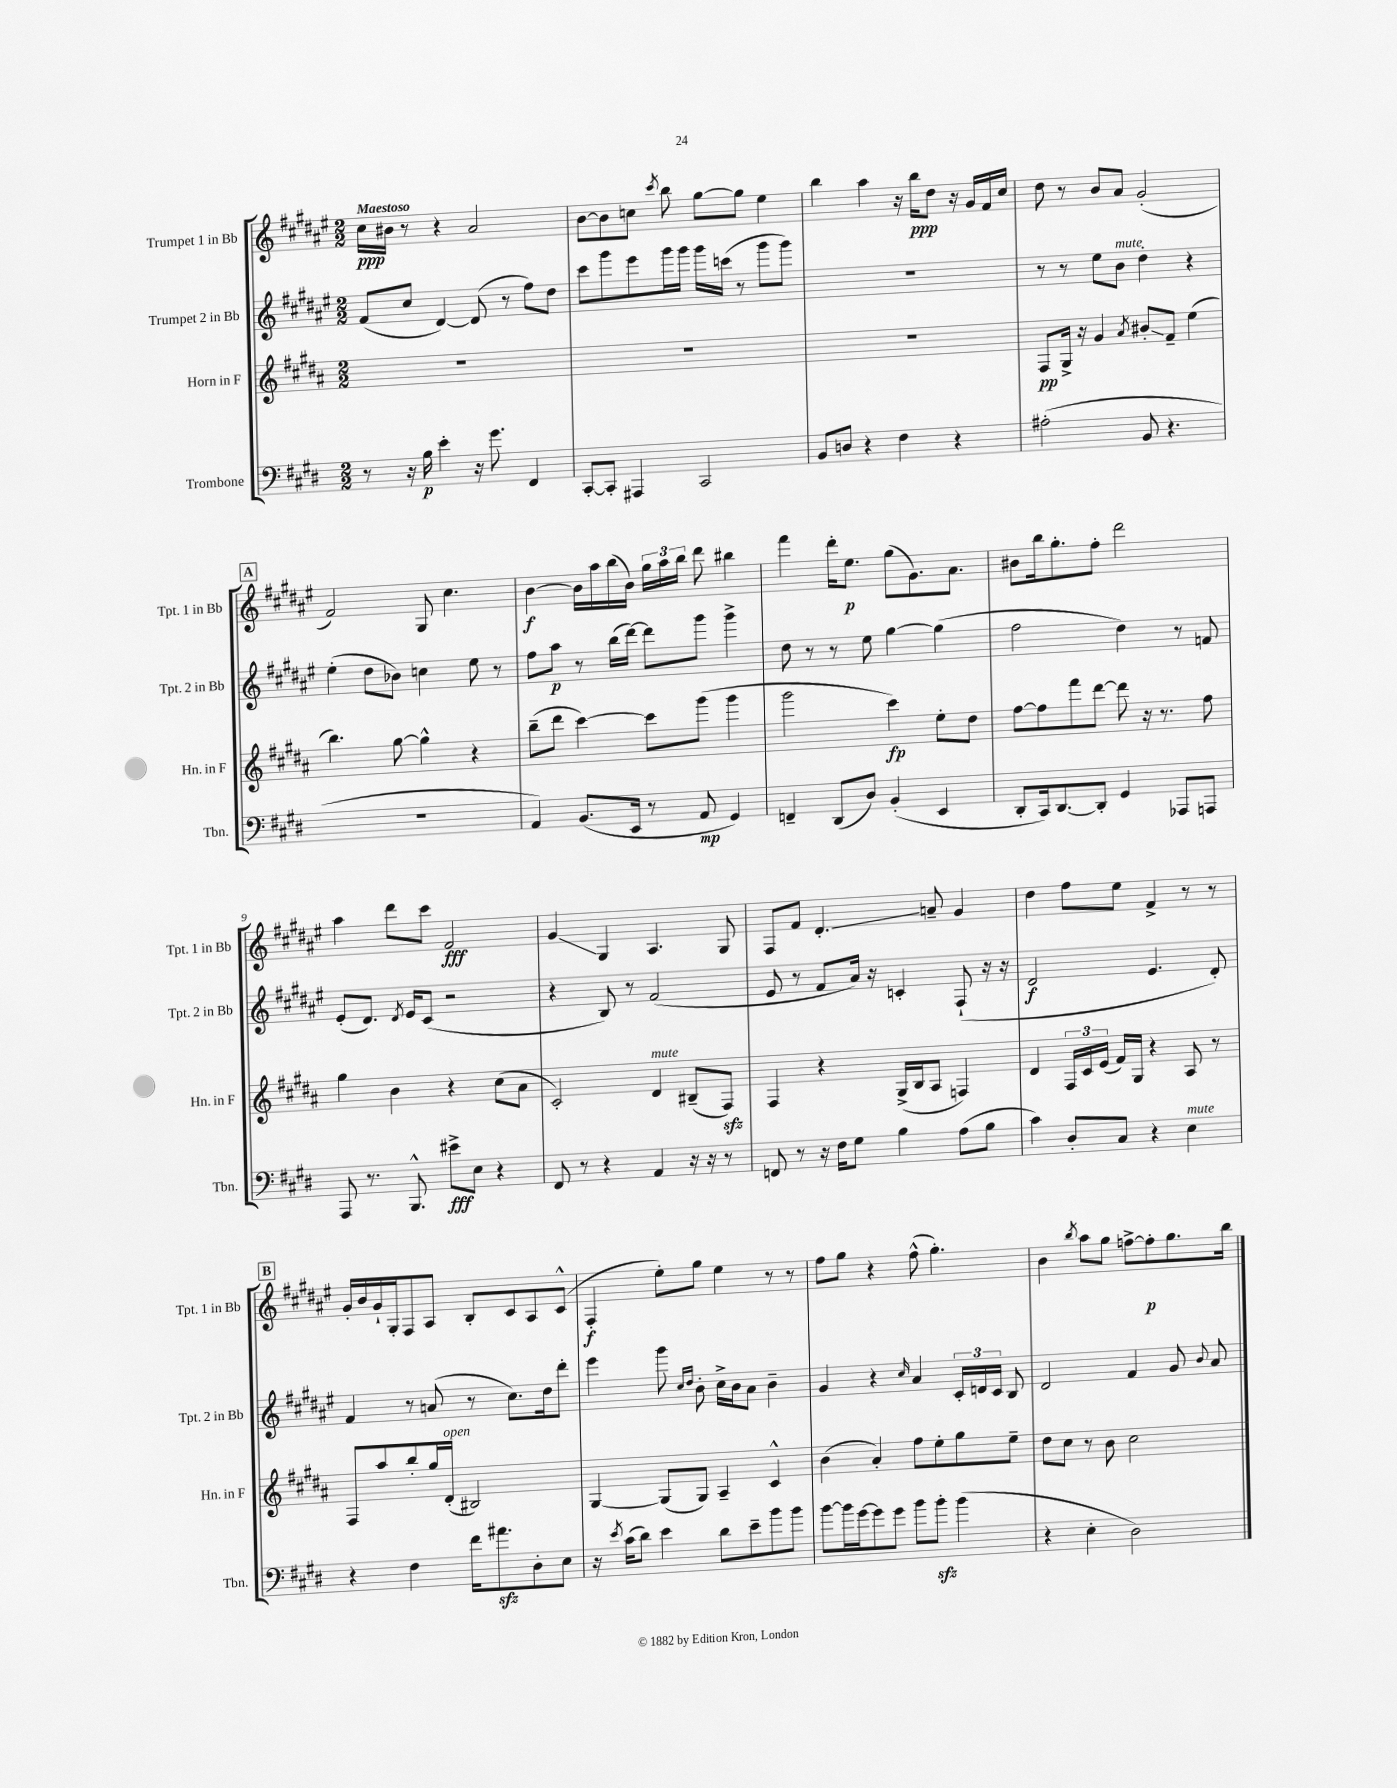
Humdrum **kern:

**kern	**kern	**kern	**kern
*staff4	*staff3	*staff2	*staff1
*clefF4	*clefG2	*clefG2	*clefG2
*k[f#c#g#d#]	*k[f#c#g#d#a#]	*k[f#c#g#d#a#e#]	*k[f#c#g#d#a#e#]
*M2/2	*M2/2	*M2/2	*M2/2
8r	1r	(8f#	16cc#
.	.	.	16b#
16r	.	8cc#	8r
16B	.	.	.
4e'	.	[4d#)	4r
16r	.	(8d#]	2a#
8.g#	.	.	.
.	.	8r	.
4FF#	.	8ff#)	.
.	.	8dd#	.
=	=	=	=
[8CC#'	1r	8ccc#	[8b
8CC#']	.	8ggg#	8b]
4AAA#	.	8eee#	8cc
.	.	.	8qccc#
.	.	16ggg#	8bb
.	.	16ggg#	.
2CC#	.	16ggg#	[8gg#
.	.	(16ccc	.
.	.	8r	8gg#]
.	.	8ggg#	4ee#
.	.	8ggg#)	.
=	=	=	=
8BB	1r	1r	4bb
8D	.	.	.
4r	.	.	4aa#
4F#	.	.	16r
.	.	.	16bb
.	.	.	8dd#
4r	.	.	16r
.	.	.	16g#
.	.	.	16f#
.	.	.	16cc#
=	=	=	=
(2A#'	8F#	8r	8dd#
.	16G#^	8r	8r
.	16r	.	.
.	4g#	8ee#	8b
.	.	8b	8a#
.	8qa#	.	.
8BB	8b#'	4dd#'	(2g#'
4.r	8f#~	.	.
.	(4ee	4r	.
=	=	=	=
1r	4.bb)	(4ee#'	2f#)
.	.	8dd#	.
.	[8gg#	8b-)	.
.	4gg#^^]	4cc	8G#
.	.	.	4.cc#
.	4r	8ee#	.
.	.	8r	.
=	=	=	=
4AA)	(8bb~	8ff#	[4b
.	8ddd#	8aa#	.
(8.BB	[4ccc#)	8r	16b]
.	.	.	16aa#
.	.	(16bb	(16bb
16EE	.	[16ddd#)	16b)
8r	8ccc#]	8ddd#]	24gg#
.	.	.	24aa#
.	.	.	24bb
8AA	(8ggg#	8ggg#	8ddd#
4GG#)	4ggg#	4ggg#^	4bb#
=	=	=	=
4FF~	2ggg#	8dd#	4fff#
.	.	8r	.
(8DD#	.	8r	16ddd#'
.	.	.	8.ee#
8D#)	.	8ee#	.
(4BB'	4ccc#)	[4gg#	(8gg#
.	.	.	8.g#)
4EE	8ee'	(4gg#]	.
.	.	.	8.a#
.	8dd#	.	.
=	=	=	=
8DD#'	[8ff#	2ff#	8b#
16CC#)	8ff#]	.	16bb
[8.DD#	.	.	8.gg#'
.	8fff#	.	.
8DD#']	[8ddd#	.	8ff#'
4GG#	8ddd#]	4dd#)	2ddd#
.	16r	.	.
.	8.r	.	.
8AAA-	.	8r	.
8AAA	8ff#	8f	.
=	=	=	=
8AAA	4gg#	(8e#'	4aa#
8.r	.	8.d#)	.
.	4b	.	8ddd#
.	.	8qd#	.
8.BBB^^	.	16e#	.
.	.	(8c#	8ccc#
8e#^	4r	2r	2f#
8E	.	.	.
4r	(8cc#	.	.
.	8a#	.	.
=	=	=	=
8FF#	2c#')	4r	4g#
8r	.	.	.
4r	.	8B)	4G#
.	.	8r	.
4AA	4d#	(2f#	4.A#
16r	(8B#~	.	.
16r	.	.	.
8r	8F#)	.	8G#
=	=	=	=
8FF	4F#	8e#	8F#
8r	.	8r	8f#
16r	4r	8f#	4.d#'
16F#	.	.	.
8G#	.	16a#)	.
.	.	16r	.
4B	(16G#^	4c'	.
.	16B	.	.
.	8A#	.	8a~
(8A	4F)	(8F#`	4g#
8B	.	16r	.
.	.	16r	.
=	=	=	=
4c#)	4d#	2d#	4dd#
8D#'	24F#	.	8ff#
.	24c#	.	.
.	(24e	.	.
8C#	16f#)	.	8ee#
.	16G#	.	.
4r	4r	4.e#	4f#^
4E	8A#	.	8r
.	8r	8d#')	8r
=	=	=	=
4r	8F#	4f#	16g#'
.	.	.	16b
.	8aa#	.	16g#`
.	.	.	16G#'
4F#	8bb'	8r	8F#
.	16gg#	(8a	8A#
.	(16d#'	.	.
16f#	2B#)	8r	8B'
8.a#	.	.	.
.	.	8.cc#)	8c#
8D#'	.	.	8A#
.	.	16dd#	.
8E	.	8ddd#'	(8c#^^
=	=	=	=
16r	[4G#	4eee#	4F#'
8qe	.	.	.
(16c#	.	.	.
8d#)	.	.	.
4e	(8G#]	8ggg#	8ee#')
.	.	16qqcc#	.
.	.	16qqdd#	.
.	8G#)	8b'	8gg#
8d#	4A#~	16cc#^	4ee#
.	.	16b	.
8e~	.	8a#	.
8b	4c#^^	4b~	8r
8b	.	.	8r
=	=	=	=
[8b	(4b	4g#	8ff#
16b]	.	.	8gg#
[16g#	.	.	.
8g#]	4a#')	4r	4r
8g#	.	.	.
.	.	16qqcc#	.
8b	8ff#	4a#	(8ff#^^
8b'	8ee'	.	4.gg#')
(4b	8gg#	24c#'	.
.	.	24d	.
.	.	24c#	.
.	8ee~	8B	.
=	=	=	=
4r	8dd#	2d#	4b
.	8cc#	.	.
.	.	.	8qbb
4E'	8r	.	8aa#
.	8b	.	8gg#
2D#)	2cc#	4f#	[8ff^
.	.	.	8ff']
.	.	8g#	8.gg#
.	.	8qqb	.
.	.	8a#	.
.	.	.	16bb
==	==	==	==
*-	*-	*-	*-
